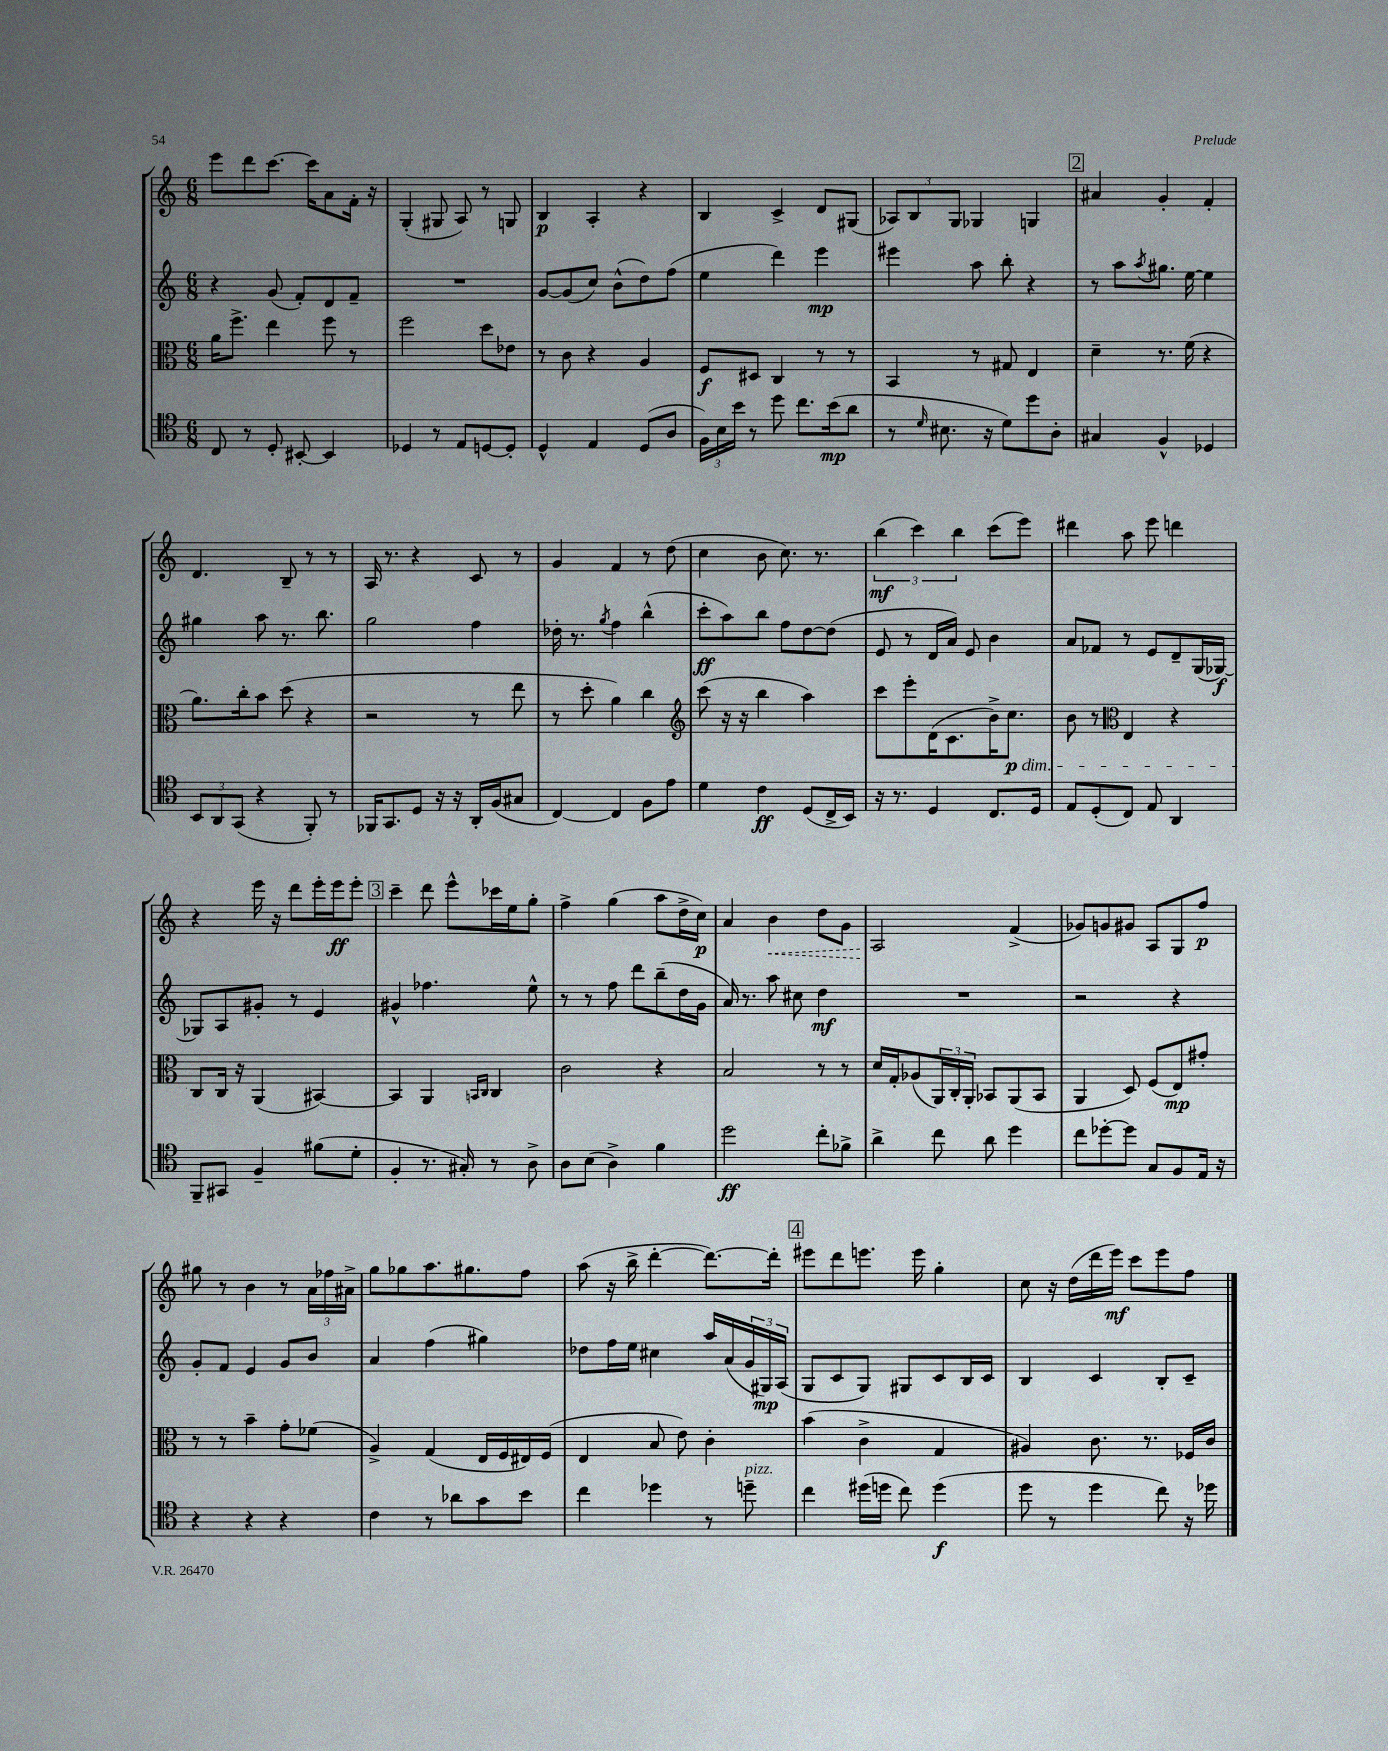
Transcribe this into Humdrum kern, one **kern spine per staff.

**kern	**dynam	**kern	**dynam	**kern	**dynam	**kern	**dynam
*part4	*part4	*part3	*part3	*part2	*part2	*part1	*part1
*staff4	*staff4	*staff3	*staff3	*staff2	*staff2	*staff1	*staff1
*clefC4	*	*clefC3	*	*clefG2	*	*clefG2	*
*k[]	*	*k[]	*	*k[]	*	*k[]	*
*M6/8	*	*M6/8	*	*M6/8	*	*M6/8	*
=108	=108	=108	=108	=108	=108	=108	=108
8C/	.	16a\KL	.	4r	.	8eee\L	.
.	.	8.ff^\J	.	.	.	.	.
8r	.	.	.	.	.	8ddd\	.
8D'/	.	4ee\	.	(8g/	.	[8.ccc\J	.
[8BB#X'/	.	.	.	8f'/L)	.	.	.
.	.	.	.	.	.	16ccc\KL]	.
4BB#/]	.	8ff\	.	8d/	.	8a\	.
.	.	8r	.	8f~/J	.	16f'\Jk	.
.	.	.	.	.	.	16r	.
=109	=109	=109	=109	=109	=109	=109	=109
4D-X/	.	2ff\	.	2.r	.	(4G'/	.
8r	.	.	.	.	.	8G#X/	.
8E/L	.	.	.	.	.	8A/)	.
[8Dn/	.	8dd\L	.	.	.	8r	.
8D'/J]	.	8e-X\J	.	.	.	8Gn/	.
=110	=110	=110	=110	=110	=110	=110	=110
4D^^/	.	8r	.	[8g/L	.	4B/	p
.	.	8c\	.	(8g/]	.	.	.
4E/	.	4r	.	8cc/J)	.	4A'/	.
.	.	.	.	(8b^^\L	.	.	.
(8D/L	.	4A/	.	8dd\)	.	4r	.
8A/J	.	.	.	(8ff\J	.	.	.
=111	=111	=111	=111	=111	=111	=111	=111
24F\LL)	.	8F/L	f	4ee\	.	4B/	.
24B\	.	.	.	.	.	.	.
24b\JJ	.	.	.	.	.	.	.
8r	.	8D#X/J	.	.	.	.	.
8dd\	.	4C/	.	4ddd\)	.	4c^/	.
8.cc\L	.	.	.	.	.	.	.
.	.	8r	.	4eee\	mp	8d/L	.
(16b\k	mp	.	.	.	.	.	.
8a\J	.	8r	.	.	.	(8G#X/J	.
=112	=112	=112	=112	=112	=112	=112	=112
8r	.	4BB/	.	4eee#X\	.	12A-X/L)	.
.	.	.	.	.	.	12B/	.
16qqd/	.	.	.	.	.	.	.
8.B#X\	.	.	.	.	.	.	.
.	.	.	.	.	.	12G/J	.
.	.	8r	.	8aa\	.	4G-X/	.
16r	.	.	.	.	.	.	.
8d\L)	.	8G#X/	.	8bb'\	.	.	.
8dd\	.	4E/	.	4r	.	4Gn/	.
8A'\J	.	.	.	.	.	.	.
!!LO:REH:place=s1:t=2
=113	=113	=113	=113	=113	=113	=113	=113
4G#X/	.	4d~\	.	8r	.	4a#X/	.
.	.	.	.	8aa\L	.	.	.
.	.	.	.	8qaa/	.	.	.
4F^^/	.	8.r	.	8.gg#X\J	.	4g'/	.
.	.	(16f\	.	[16ee\	.	.	.
4D-X/	.	4r	.	4ee\]	.	4f'/	.
!!LO:LB:g=z
=114	=114	=114	=114	=114	=114	=114	=114
12BB/L	.	8.a\L)	.	4gg#X\	.	4.d/	.
12AA/	.	.	.	.	.	.	.
(12GG/J	.	.	.	.	.	.	.
.	.	16cc'\k	.	.	.	.	.
4r	.	8b\J	.	8aa\	.	.	.
.	.	(8dd\	.	8.r	.	8B~/	.
8FF'/)	.	4r	.	.	.	8r	.
.	.	.	.	8.bb\	.	.	.
8r	.	.	.	.	.	8r	.
=115	=115	=115	=115	=115	=115	=115	=115
16FF-X/KL	.	2r	.	2gg\	.	16A/	.
8.GG/	.	.	.	.	.	8.r	.
8D/J	.	.	.	.	.	4r	.
16r	.	.	.	.	.	.	.
16r	.	.	.	.	.	.	.
16AA'/LL	.	8r	.	4ff\	.	8c/	.
(16F/J	.	.	.	.	.	.	.
8G#X/J	.	8ee\	.	.	.	8r	.
=116	=116	=116	=116	=116	=116	=116	=116
[4C/)	.	8r	.	16dd-X'\	.	4g/	.
.	.	.	.	8.r	.	.	.
.	.	8dd'\	.	.	.	.	.
.	.	.	.	8qgg/	.	.	.
4C/]	.	4a\)	.	4ff\	.	4f/	.
8F\L	.	4cc\	.	(4bb^^\	.	8r	.
8e\J	.	.	.	.	.	(8dd\	.
=117	=117	=117	=117	=117	=117	=117	=117
*	*	*clefG2	*	*	*	*	*
4d\	.	(8ccc\	.	8ccc'\L	ff	4cc\	.
.	.	16r	.	8aa\)	.	.	.
.	.	16r	.	.	.	.	.
4c\	ff	4bb\	.	8bb\J	.	8b\	.
.	.	.	.	8ff\L	.	8.cc\)	.
(8D/L	.	4aa\)	.	[8dd\	.	.	.
.	.	.	.	.	.	8.r	.
16C^/L	.	.	.	(8dd\J]	.	.	.
16BB/JJ)	.	.	.	.	.	.	.
=118	=118	=118	=118	=118	=118	=118	=118
16r	.	8ccc\L	.	8e/	.	(6bb\	mf
8.r	.	.	.	.	.	.	.
.	.	8eee'\	.	8r	.	.	.
.	.	.	.	.	.	6ccc\)	.
4D/	.	(16d\K	.	16d/LL	.	.	.
.	.	8.c\	.	16a/JJ)	.	.	.
.	.	.	.	.	.	6bb\	.
.	.	.	.	8e/	.	.	.
8.C/L	.	16b^\K)	.	4b\	.	(8ccc\L	.
!	!	!LO:TX:b:i:t=dim.	!	!	!	!	!
.	.	8.cc\J	p	.	.	.	.
.	.	.	.	.	.	8eee\J)	.
16D/Jk	.	.	.	.	.	.	.
=119	=119	=119	=119	=119	=119	=119	=119
8E/L	.	8b\	.	8a/L	.	4ddd#X\	.
(8D'/	.	8r	.	8f-X/J	.	.	.
*	*	*clefC3	*	*	*	*	*
8C/J)	.	4E/	.	8r	.	8aa\	.
8E/	.	.	.	8e/L	.	8eee\	.
4AA/	.	4r	.	8d~/	.	4dddn\	.
.	.	.	.	(16G/L	.	.	.
.	.	.	.	[16G-X/JJ)	f	.	.
!!LO:LB:g=z
=120	=120	=120	=120	=120	=120	=120	=120
8FF~/L	.	8C/L	.	8G-X/L]	.	4r	.
8GG#X/J	.	16C/Jk	.	8A/	.	.	.
.	.	16r	.	.	.	.	.
4F~/	.	(4AA/	.	8g#X'/J	.	16eee\	.
.	.	.	.	.	.	16r	.
.	.	.	.	8r	.	8ddd\L	.
(8f#X\L	.	[4BB#X/)	.	4e/	.	16eee'\L	.
.	.	.	.	.	.	16eee\J	ff
8d'\J	.	.	.	.	.	8eee'\J	.
!!LO:REH:place=s1:t=3
=121	=121	=121	=121	=121	=121	=121	=121
4F'/	.	4BB#/]	.	4g#X^^/	.	4ccc~\	.
8.r	.	4AA/	.	4.ff-X\	.	8ddd\	.
.	.	.	.	.	.	8eee^^\L	.
16G#X'/)	.	.	.	.	.	.	.
.	.	16qqBBn/LL	.	.	.	.	.
.	.	16qqC/JJ	.	.	.	.	.
8r	.	4C/	.	.	.	16ccc-X\L	.
.	.	.	.	.	.	16ee\J	.
8A^\	.	.	.	8ee^^\	.	8gg'\J	.
=122	=122	=122	=122	=122	=122	=122	=122
8A\L	.	2c\	.	8r	.	4ff^\	.
(8B\J	.	.	.	8r	.	.	.
4A^\)	.	.	.	8ff\	.	(4gg\	.
.	.	.	.	8ddd\L	.	.	.
4f\	.	4r	.	(8bb~\	.	8aa\L	.
.	.	.	.	16dd\L	.	16dd^\L	.
.	.	.	.	16g\JJ	.	16cc\JJ)	p
=123	=123	=123	=123	=123	=123	=123	=123
2dd\	ff	2B/	.	16a/)	.	4a/	.
.	.	.	.	8.r	.	.	.
!	!	!	!	!	!	!	!LO:HP:b
.	.	.	.	8aa\	.	4b\	<
.	.	.	.	8cc#X\	.	.	.
8cc'\L	.	8r	.	4dd\	mf	8dd\L	.
8f-X^\J	.	8r	.	.	.	8g\J	.
=124	=124	=124	=124	=124	=124	=124	=124
4a^\	.	16d/LL	.	2.r	.	2A/	.
.	.	16G'/J	.	.	.	.	.
.	.	(8A-X/	.	.	.	.	.
8cc\	.	24AA/L)	.	.	.	.	.
.	.	24C'/	.	.	.	.	.
.	.	24AA'/JJ	.	.	.	.	.
8a\	.	8BB-X/L	.	.	.	.	.
4dd\	.	(8AA/	.	.	.	(4f^/	[
.	.	8BB-/J	.	.	.	.	.
=125	=125	=125	=125	=125	=125	=125	=125
8cc\L	.	4AA/	.	2r	.	8g-X/L)	.
[8dd-X'\	.	.	.	.	.	8gn/	.
8dd-\J]	.	8D/)	.	.	.	8g#X/J	.
8G/L	.	(8F/L	.	.	.	8A/L	.
8F/	.	8E/)	mp	4r	.	8G/	.
16E/Jk	.	8g#X'/J	.	.	.	8ff/J	p
16r	.	.	.	.	.	.	.
!!LO:LB:g=z
=126	=126	=126	=126	=126	=126	=126	=126
4r	.	8r	.	8g'/L	.	8gg#X\	.
.	.	8r	.	8f/J	.	8r	.
4r	.	4b~\	.	4e/	.	4b\	.
4r	.	8g'\L	.	8g/L	.	8r	.
.	.	(8f-X\J	.	8b/J	.	24a\LL	.
.	.	.	.	.	.	24ff-X\	.
.	.	.	.	.	.	24a#X^\JJ	.
=127	=127	=127	=127	=127	=127	=127	=127
4c\	.	4A^/)	.	4a/	.	8gg\L	.
.	.	.	.	.	.	8gg-X\	.
8r	.	(4G/	.	(4ff\	.	8.aa\	.
8a-X\L	.	.	.	.	.	.	.
.	.	.	.	.	.	8.gg#X\	.
8g\	.	16E/LL	.	4gg#X\)	.	.	.
.	.	16F/	.	.	.	.	.
8b\J	.	16E#X/)	.	.	.	8ff\J	.
.	.	(16F/JJ	.	.	.	.	.
=128	=128	=128	=128	=128	=128	=128	=128
4cc\	.	4E/	.	8dd-X\L	.	(8aa\	.
.	.	.	.	16ff\L	.	16r	.
.	.	.	.	16ee\JJ	.	16bb^\	.
4dd-X\	.	8B/	.	4cc#X\	.	[4ddd'\	.
.	.	8e\)	.	.	.	.	.
8r	.	4c'\	.	16aa/LL	.	8.ddd\L_)	.
.	.	.	.	(16a/	.	.	.
!LO:TX:a:i:t=pizz.	!	!	!	!	!	!	!
8ddn~\	.	.	.	24g/	.	.	.
.	.	.	.	24G#X/)	mp	.	.
.	.	.	.	.	.	16ddd'\Jk]	.
.	.	.	.	(24A/JJ	.	.	.
!!LO:REH:place=s1:t=4
=129	=129	=129	=129	=129	=129	=129	=129
4cc\	.	(4b\	.	8G/L	.	8eee#X\L	.
.	.	.	.	8c/	.	8ddd\	.
(16dd#X\LL	.	4c^\	.	8G/J)	.	8.eeen\J	.
16ddn\JJ	.	.	.	.	.	.	.
8cc\)	.	.	.	8G#X/L	.	.	.
.	.	.	.	.	.	16eee\	.
(4dd\	f	4G/	.	8c/	.	4gg'\	.
.	.	.	.	16B/L	.	.	.
.	.	.	.	16c/JJ	.	.	.
=130	=130	=130	=130	=130	=130	=130	=130
8dd\	.	4A#X/)	.	4B/	.	8cc\	.
8r	.	.	.	.	.	16r	.
.	.	.	.	.	.	(16dd\LL	.
4dd\	.	8.c\	.	4c/	.	16ddd\	.
.	.	.	.	.	.	16eee\JJ)	mf
.	.	.	.	.	.	8ccc\L	.
.	.	8.r	.	.	.	.	.
8cc\)	.	.	.	8B'/L	.	8eee\	.
16r	.	16F-X/LL	.	8c~/J	.	8ff\J	.
16dd-X\	.	16c/JJ	.	.	.	.	.
==	==	==	==	==	==	==	==
*-	*-	*-	*-	*-	*-	*-	*-
